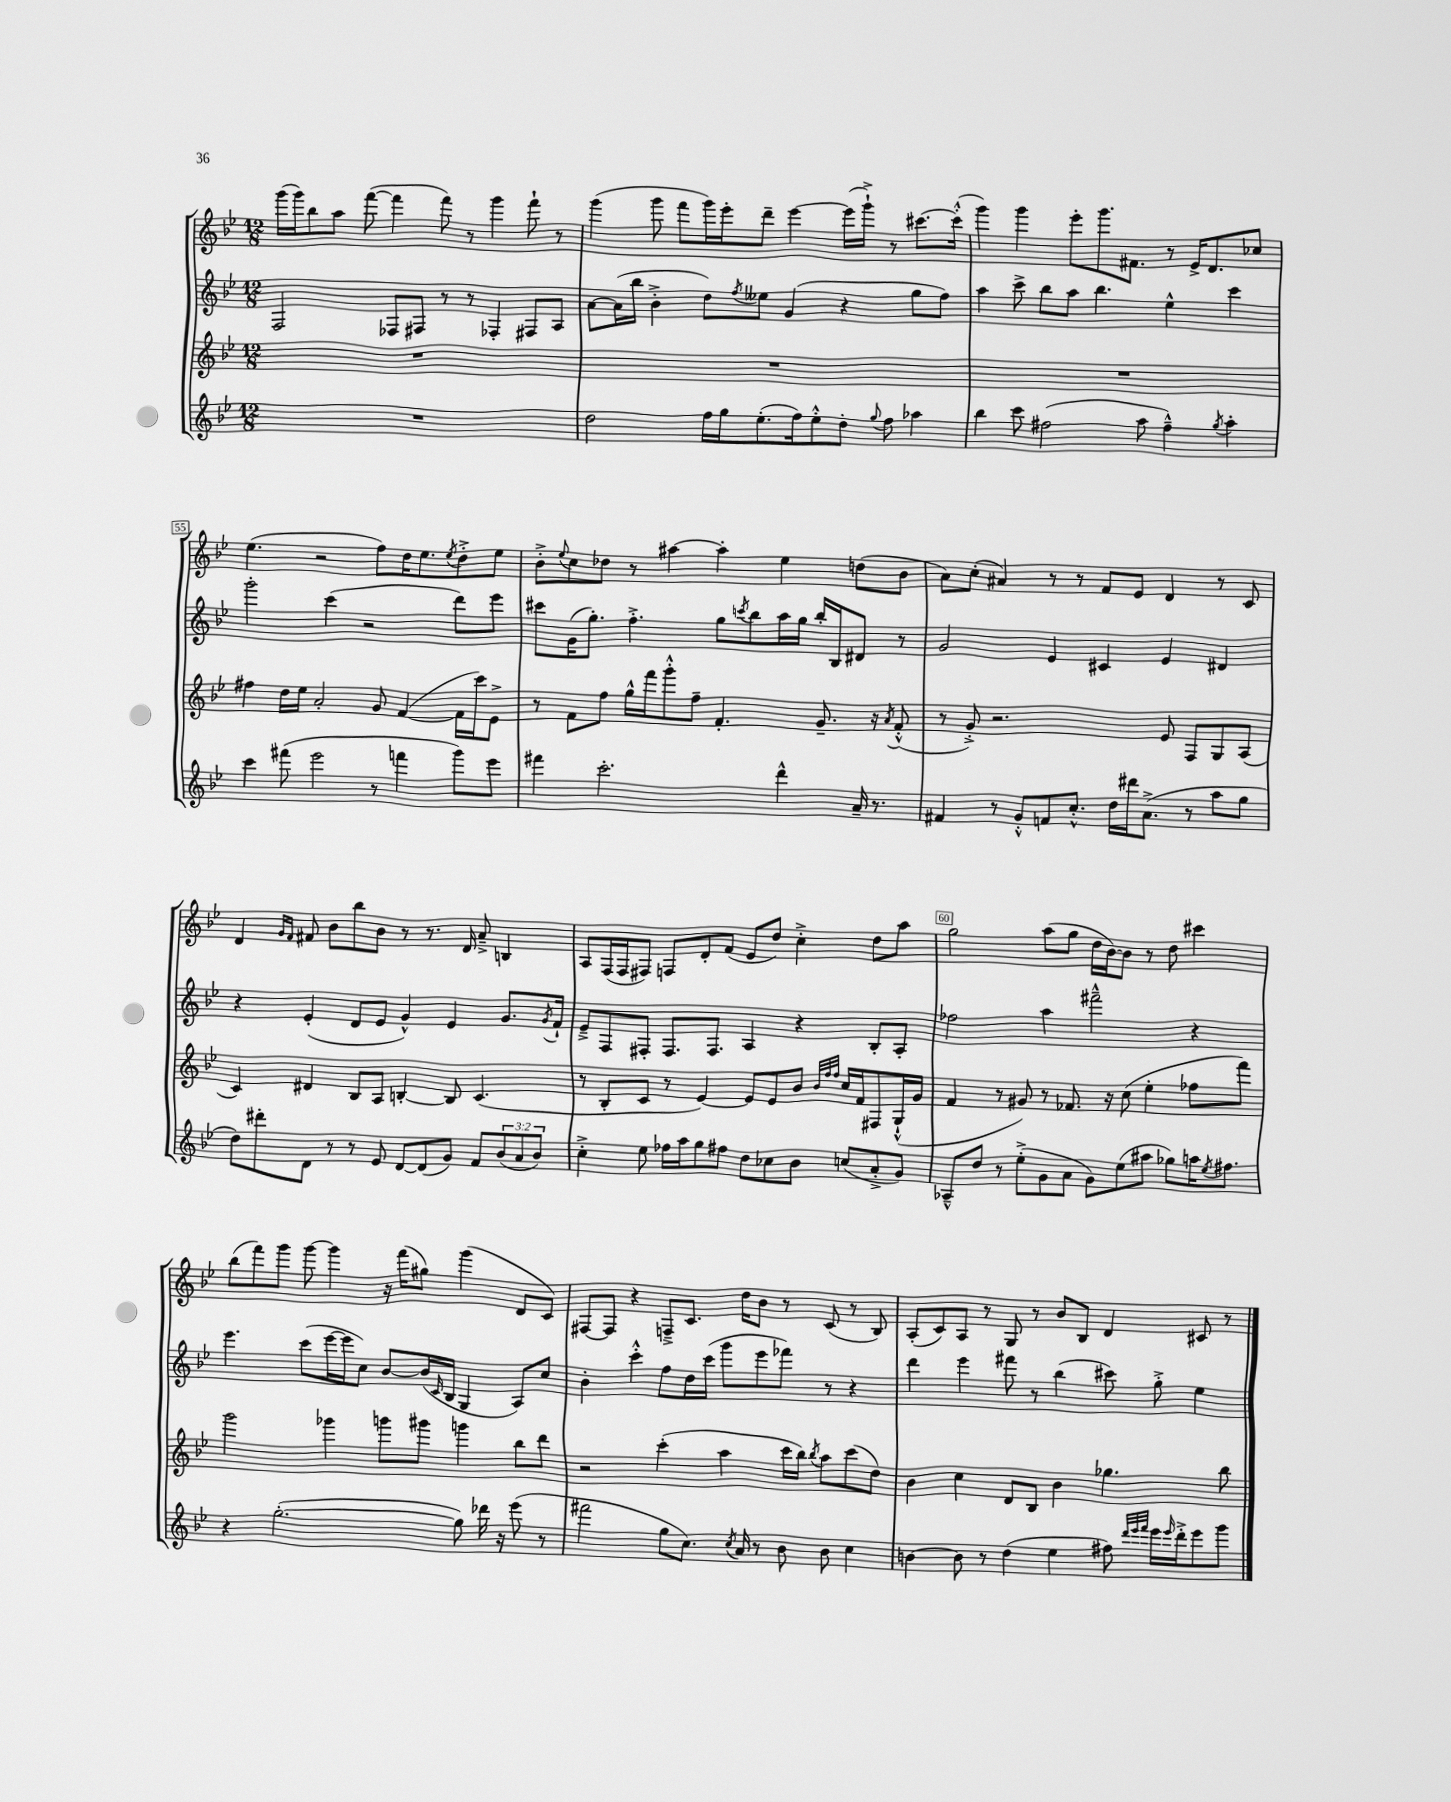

**kern	**kern	**kern	**kern
*part4	*part3	*part2	*part1
*staff4	*staff3	*staff2	*staff1
*clefG2	*clefG2	*clefG2	*clefG2
*k[b-e-]	*k[b-e-]	*k[b-e-]	*k[b-e-]
*M12/8	*M12/8	*M12/8	*M12/8
=52	=52	=52	=52
1.r	1.r	2F/	(16ggg\LL
.	.	.	16ggg\J)
.	.	.	8bb-\
.	.	.	8aa\J
.	.	.	([8fff\
.	.	8F-X/L	4fff\]
.	.	8F#X/J	.
.	.	8r	8fff\)
.	.	8r	8r
.	.	4F-X'/	4ggg\
.	.	8F#X/L	8fff`\
.	.	8A/J	8r
=53	=53	=53	=53
2dd\	1.r	[8a\L	(4ggg\
.	.	(16a\L]	.
.	.	16bb-\JJ	.
.	.	4b-'^\	8ggg\
.	.	.	8fff\L
16ff\LL	.	8dd\L)	16ggg\L)
16gg\J	.	.	16eee-'\J
.	.	8qff/	.
(8.ee-'\	.	8ee--X\J	8ddd~\J
.	.	(4g/	[4eee-\
16ff\k)	.	.	.
8ee-'^^\	.	.	.
8dd'\J	.	4r	(16eee-\LL]
.	.	.	16ggg`^\JJ)
8qqgg/	.	.	.
8ff\	.	.	8r
4aa-X\	.	8gg\L	[8.ccc#X\L
.	.	8ff\J)	.
.	.	.	(16ccc#'^^\Jk]
=54	=54	=54	=54
4bb-\	1.r	4aa\	4ggg\)
8ccc\	.	8ccc^\	4ggg\
(2ff#X\	.	8bb-\L	.
.	.	8aa\J	8eee-'\L
.	.	4.bb-\	8.ggg\
.	.	.	8.f#X\J
8aa\	.	.	.
4ff#~^^\)	.	4ee-^^\	8r
.	.	.	16e-^/KL
.	.	.	8.d/
8qgg/	.	.	.
4aa'\	.	4ccc\	.
.	.	.	8cc-X/J
!!LO:LB:g=z
=55	=55	=55	=55
4ccc\	4ff#X\	2ggg'\	(4.ee-\
(8fff#X\	16dd\LL	.	.
.	16ee-\JJ	.	.
2eee-\	2a'/	.	2r
.	.	(4ccc\	.
.	.	2r	.
8r	8g/	.	8ff\L)
4fffn\	([4f/	.	16dd\K
.	.	.	8.ee-\
.	.	.	8qee-/
8ggg\L)	16f\LL]	8ddd\L)	8dd'^\
.	16ccc\J)	.	.
8eee-\J	8e-^\J	8eee-\J	8ee-\J
=56	=56	=56	=56
4fff#X\	8r	8ccc#X\L	8b-'^\L
.	.	.	8qqee-/
.	8f\L	(16g\K	8cc\
.	.	8.gg'\J)	.
2.ccc'\	8ff\J	.	8dd-X\J
.	16gg^^\LL	4.ff'^\	8r
.	16fff\J	.	.
.	8ggg'^^\	.	[4aa#X\
.	8ff~\J	.	.
.	4.f'/	8gg\L	4aa#'\]
.	.	8qcccn/	.
.	.	8bb-\	.
4ddd^^\	.	16aa\L	4ee-\
.	.	16gg\JJ	.
.	8.g~/	16bb-'/LL	.
.	.	16B-/J	.
16a~/	.	8d#X/J	(8ddn\L
8.r	16r	.	.
.	8qa/	.	.
.	(8f'^^/	8r	8b-\J
=57	=57	=57	=57
4f#X/	8r	2g/	8a\L)
.	8g'^/)	.	(8cc'\J
8r	2.r	.	4a#X/)
8g'^^/L	.	.	.
8fn/	.	4e-/	8r
8.cc'^^/J	.	.	8r
.	.	4c#X/	8f/L
16dd\LL	.	.	.
16ddd#X\J	.	.	8e-/J
(8.a^\J	.	.	.
.	8e-/	4e-/	4d/
8r	8F/L	.	.
8aa\L	8G/	4d#X/	8r
8gg\J	(8A/J	.	8c/
!!LO:LB:g=z
=58	=58	=58	=58
8dd\L)	4c/)	4r	4d/
8ddd#X'\	.	.	.
.	.	.	16qqg/LL
.	.	.	16qqf/JJ
8d\J	4d#X/	(4e-'/	8f#X/
8r	.	.	8b-\L
8r	8B-/L	8d/L	8bb-\
8e-/	8A/J	8e-/J	8b-\J
[8d/L	[4Bn'/	4g^^/)	8r
(8d/]	.	.	8.r
8g/J)	8B/]	4e-/	.
.	.	.	16d/
8f/L	(4.c/	.	8a~^/
(12b-/	.	8.g/L	4Bn/
12a/	.	.	.
12b-/J)	.	.	.
.	.	8qg/	.
.	.	16f`/Jk	.
=59	=59	=59	=59
4cc'^\	8r	8e-~^/L	8A/L
.	8B-'/L	8F/	(16F/L
.	.	.	16F/J
8ee-\	8c/J	8F#X'/J	8F#X/J)
16ff-X\LL	8r	8.F#/L	8Fn/L
16aa\J	.	.	.
8gg\	[4e-/)	.	8d'/
.	.	8.F#/J	.
8ff#X\J	.	.	(8f/J
8dd\L	8e-/L]	4A/	8e-/L
8cc-X\	8e-/	.	8dd/J)
8b-\J	8b-/J	4r	4cc'^\
.	32qqb-/LLL	.	.
.	32qqff/	.	.
.	32qqff/JJJ	.	.
(8ccn/L	16cc/LL	.	.
.	16f/J	.	.
8a'^/	8F#X/	8B-'/L	8dd\L
8g/J)	(16G`^^/L	8A'/J	8aa\J
.	16g/JJ	.	.
=60	=60	=60	=60
8A-X~^^/L	4f/	2ff-X\	2gg\
8dd/J	.	.	.
8r	8r	.	.
(8ee-'^\L	8g#X/)	.	.
8g\	8r	4aa\	(8aa\L
8a\J	8.f-X/	.	8gg\J
8g\L)	.	2fff#X~^^\	16dd\LL
.	16r	.	[16b-\J)
(8ee-\	(8cc\	.	8b-\J]
8aa#X\J	4ee-'\	.	8r
8gg-X\L)	.	.	8dd\
16aan\K	8ff-X\L	4r	4ccc#X\
8qee-/	.	.	.
8.ff#X\J	.	.	.
.	8fff\J)	.	.
!!LO:LB:g=z
=61	=61	=61	=61
4r	2ggg\	4.eee-\	(8bb-\L
.	.	.	8fff\)
([2.gg'\	.	.	8ggg\J
.	.	(8ccc\L	[8ggg\
.	4ggg-X\	[16eee-\L	4ggg\]
.	.	16eee-\J]	.
.	.	8cc\J)	.
.	8gggn\L	[8b-/L	16r
.	.	.	(16fff\KL
.	8ggg#X\J	(16b-/L]	8gg#X\J)
.	.	16qqc/	.
.	.	16B-/JJ	.
8gg\])	4gggn\	4G/	(4ggg\
16ddd-X\	.	.	.
16r	.	.	.
(8eee-\	8bb-\L	8A/L)	8d/L
8r	8ddd\J	8cc/J	8c/J)
=62	=62	=62	=62
2fff#X\	2r	4b-'\	[8F#X/L
.	.	.	8F#/J]
.	.	4ccc'^^\	4r
8gg\L	(4ccc'\	8ff\L	8Fn~^/L
8.cc\J)	.	16dd\L	8.c/J
.	.	(16ccc\JJ	.
.	4aa\	8ggg\L	.
8qcc/	.	.	.
16a/	.	.	16dd\KL
8r	.	8eee-\	8b-\J
8b-\	16ccc\LL	8fff-X\J)	8r
.	16bb-\JJ)	.	.
.	8qbb-/	.	.
8b-\	8aa\L	8r	(8c/
4cc\	(8ccc\	4r	8r
.	8dd\J)	.	8B-/)
=63	=63	=63	=63
[4bn\	4b-\	4ddd\	(8A'/L
.	.	.	8c/)
8b\]	4cc\	4eee-\	8A/J
8r	.	.	8r
(4dd\	8d/L	8fff#X\	8G/
.	8B-/J	8r	8r
4ee-\	4b-\	(4bb-\	8b-/L
.	.	.	8B-/J
8ff#X\)	4.gg-X\	8ccc#X\)	4d/
32qqddd/LLL	.	.	.
32qqeee-/	.	.	.
32qqfff/JJJ	.	.	.
16eee-\LL	.	8gg'^\	.
16qqeee-/	.	.	.
16ddd'^\J	.	.	.
8eee-\	.	4ee-\	8c#X/
8ggg\J	8bb-\	.	8r
==	==	==	==
*-	*-	*-	*-
